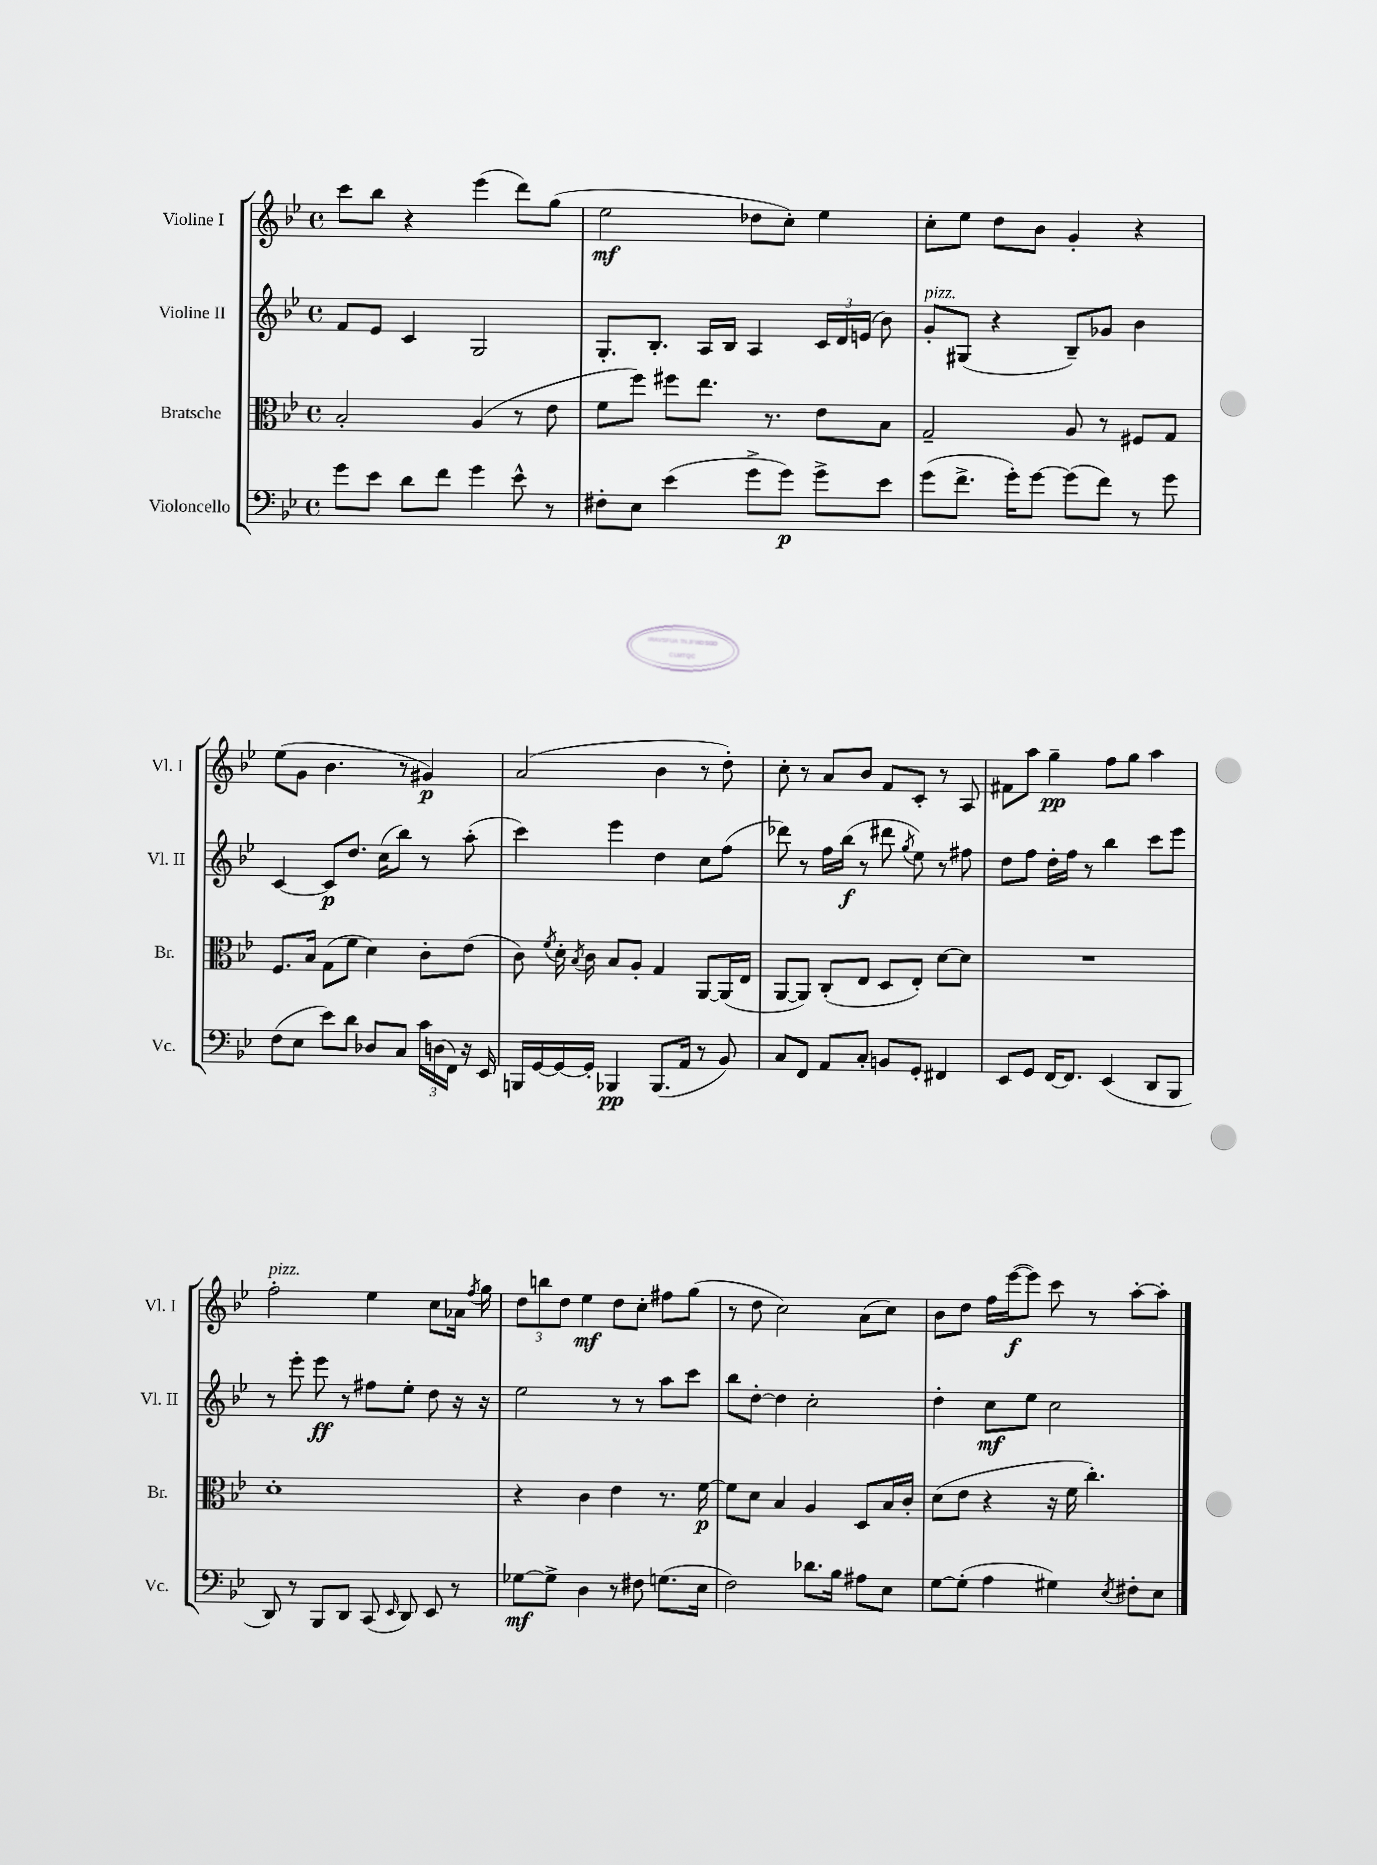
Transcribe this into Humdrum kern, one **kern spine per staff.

**kern	**kern	**kern	**kern
*staff4	*staff3	*staff2	*staff1
*clefF4	*clefC3	*clefG2	*clefG2
*k[b-e-]	*k[b-e-]	*k[b-e-]	*k[b-e-]
*M4/4	*M4/4	*M4/4	*M4/4
*met(c)	*met(c)	*met(c)	*met(c)
8g\L	2B-'/	8f/L	8ccc\L
8e-\J	.	8e-/J	8bb-\J
8d\L	.	4c/	4r
8f\J	.	.	.
4g\	(4A/	2G/	(4eee-\
8e-^^\	8r	.	8ddd\L)
8r	8e-\	.	(8gg\J
=	=	=	=
8F#'\L	8f\L	8.G'/L	2ee-\
8E-\J	8ff\J)	.	.
.	.	8.B-'/J	.
(4e-\	8ff#\L	.	.
.	8.ee-\J	16A/LL	.
.	.	16B-/JJ	.
8g^\L	.	4A/	8dd-\L
.	8.r	.	.
8g\J)	.	.	8cc'\J)
8g^\L	8e-\L	24c/LL	4ee-\
.	.	24d/	.
.	.	(24e/JJ	.
8e-\J	8B-\J	8b-\)	.
=	=	=	=
(8g\L	2G~/	8g'/L	8cc'\L
8.f^\J	.	(8G#/J	8ee-\J
.	.	4r	8dd\L
16g'\LK)	.	.	.
[8g\J	.	.	8b-\J
(8g\]L	8A/	8B-~/L)	4g'/
8f\J)	8r	8g-/J	.
8r	8F#/L	4b-\	4r
8g\	8G/J	.	.
=	=	=	=
(8F\L	8.F/L	[4c/	(8ee-\L
8E-\J	.	.	8g\J
.	16B-/Jk	.	.
8e-\L)	(8G\L	8c/]L	4.b-\
8d\J	8f\J	8.dd/J	.
8D-/L	4d\)	.	.
.	.	(16cc\LK	.
8C/J	.	8bb-\J)	8r
24c\LL	8c'\L	8r	4g#/)
(24D\	.	.	.
24FF\JJ)	.	.	.
16r	(8e-\J	(8aa'\	.
16EE-/	.	.	.
=	=	=	=
16BBB/LL	8c\)	4ccc\)	(2a/
[16GG/	.	.	.
.	8qf/	.	.
16GG/_	16d'\	.	.
.	8qB-/	.	.
16GG'/]JJ	16c\	.	.
4BBB-/	8B-/L	4eee-\	.
.	8A'/J	.	.
(8.BBB-/L	4G/	4dd\	4b-\
16AA/Jk	.	.	.
8r	[8AA/L	8cc\L	8r
8BB-/)	(16AA/]L	(8ff\J	8dd'\)
.	16E-/JJ	.	.
=	=	=	=
8C/L	[8AA/L	8ddd-\)	8cc'\
8FF/J	8AA/]J)	8r	8r
8AA/L	(8C'/L	16ff\LL	8a/L
.	.	(16bb-\JJ	.
8C'/J	8E-/J	8r	8b-/J
8BB/L	8D/L	8ddd#\	8f/L
.	.	8qgg/	.
8GG'/J	8E-'/J)	8ee-\)	8c'/J
4FF#/	[8d\L	8r	8r
.	8d\]J	8ff#\	8A/
=	=	=	=
8EE-/L	1r	8dd\L	8f#\L
8GG/J	.	8ff\J	8aa\J
[16FF/LK	.	16dd'\LL	4gg~\
8.FF/]J	.	16ff\JJ	.
.	.	8r	.
(4EE-/	.	4bb-\	8ff\L
.	.	.	8gg\J
8DD/L	.	8ccc\L	4aa\
8BBB-/J	.	8eee-\J	.
=	=	=	=
8DD/)	1d'	8r	2ff'\
8r	.	8eee-'\	.
8BBB-/L	.	8eee-\	.
8DD/J	.	8r	.
(8CC/	.	8ff#\L	4ee-\
16qqEE-/	.	.	.
8DD/)	.	8ee-'\J	.
8EE-/	.	8dd\	8cc\L
8r	.	16r	16a-\Jk
.	.	.	8qff/
.	.	16r	16gg\
=	=	=	=
[8G-\L	4r	2ee-\	12dd\L
.	.	.	12bb\
8G-^\]J	.	.	.
.	.	.	12dd\J
4D\	4c\	.	4ee-\
8r	4e-\	8r	8dd\L
8F#\	.	8r	8cc'\J
(8.G\L	8.r	8aa\L	8ff#\L
.	.	8ccc\J	(8gg\J
16E-\Jk	[16f\	.	.
=	=	=	=
2F\)	8f\]L	8bb-\L	8r
.	8d\J	[8dd'\J	8dd\
.	4B-/	4dd\]	2cc\)
8.d-\L	4A/	2cc'\	.
16B-\Jk	.	.	.
8A#\L	8D/L	.	(8a\L
8E-\J	16B-/L	.	8cc\J)
.	16c'/JJ	.	.
=	=	=	=
[8G\L	(8d\L	4dd'\	8b-\L
(8G'\]J	8e-\J	.	8dd\J
4A\	4r	8cc\L	16ff\LL
.	.	.	([16eee-\J
.	.	8ee-\J	8eee-\]J)
4G#\)	16r	2cc\	8ccc\
.	16f\	.	.
.	4.cc'\)	.	8r
8qE-/	.	.	.
8F#'\L	.	.	[8aa'\L
8E-\J	.	.	8aa'\]J
==	==	==	==
*-	*-	*-	*-
